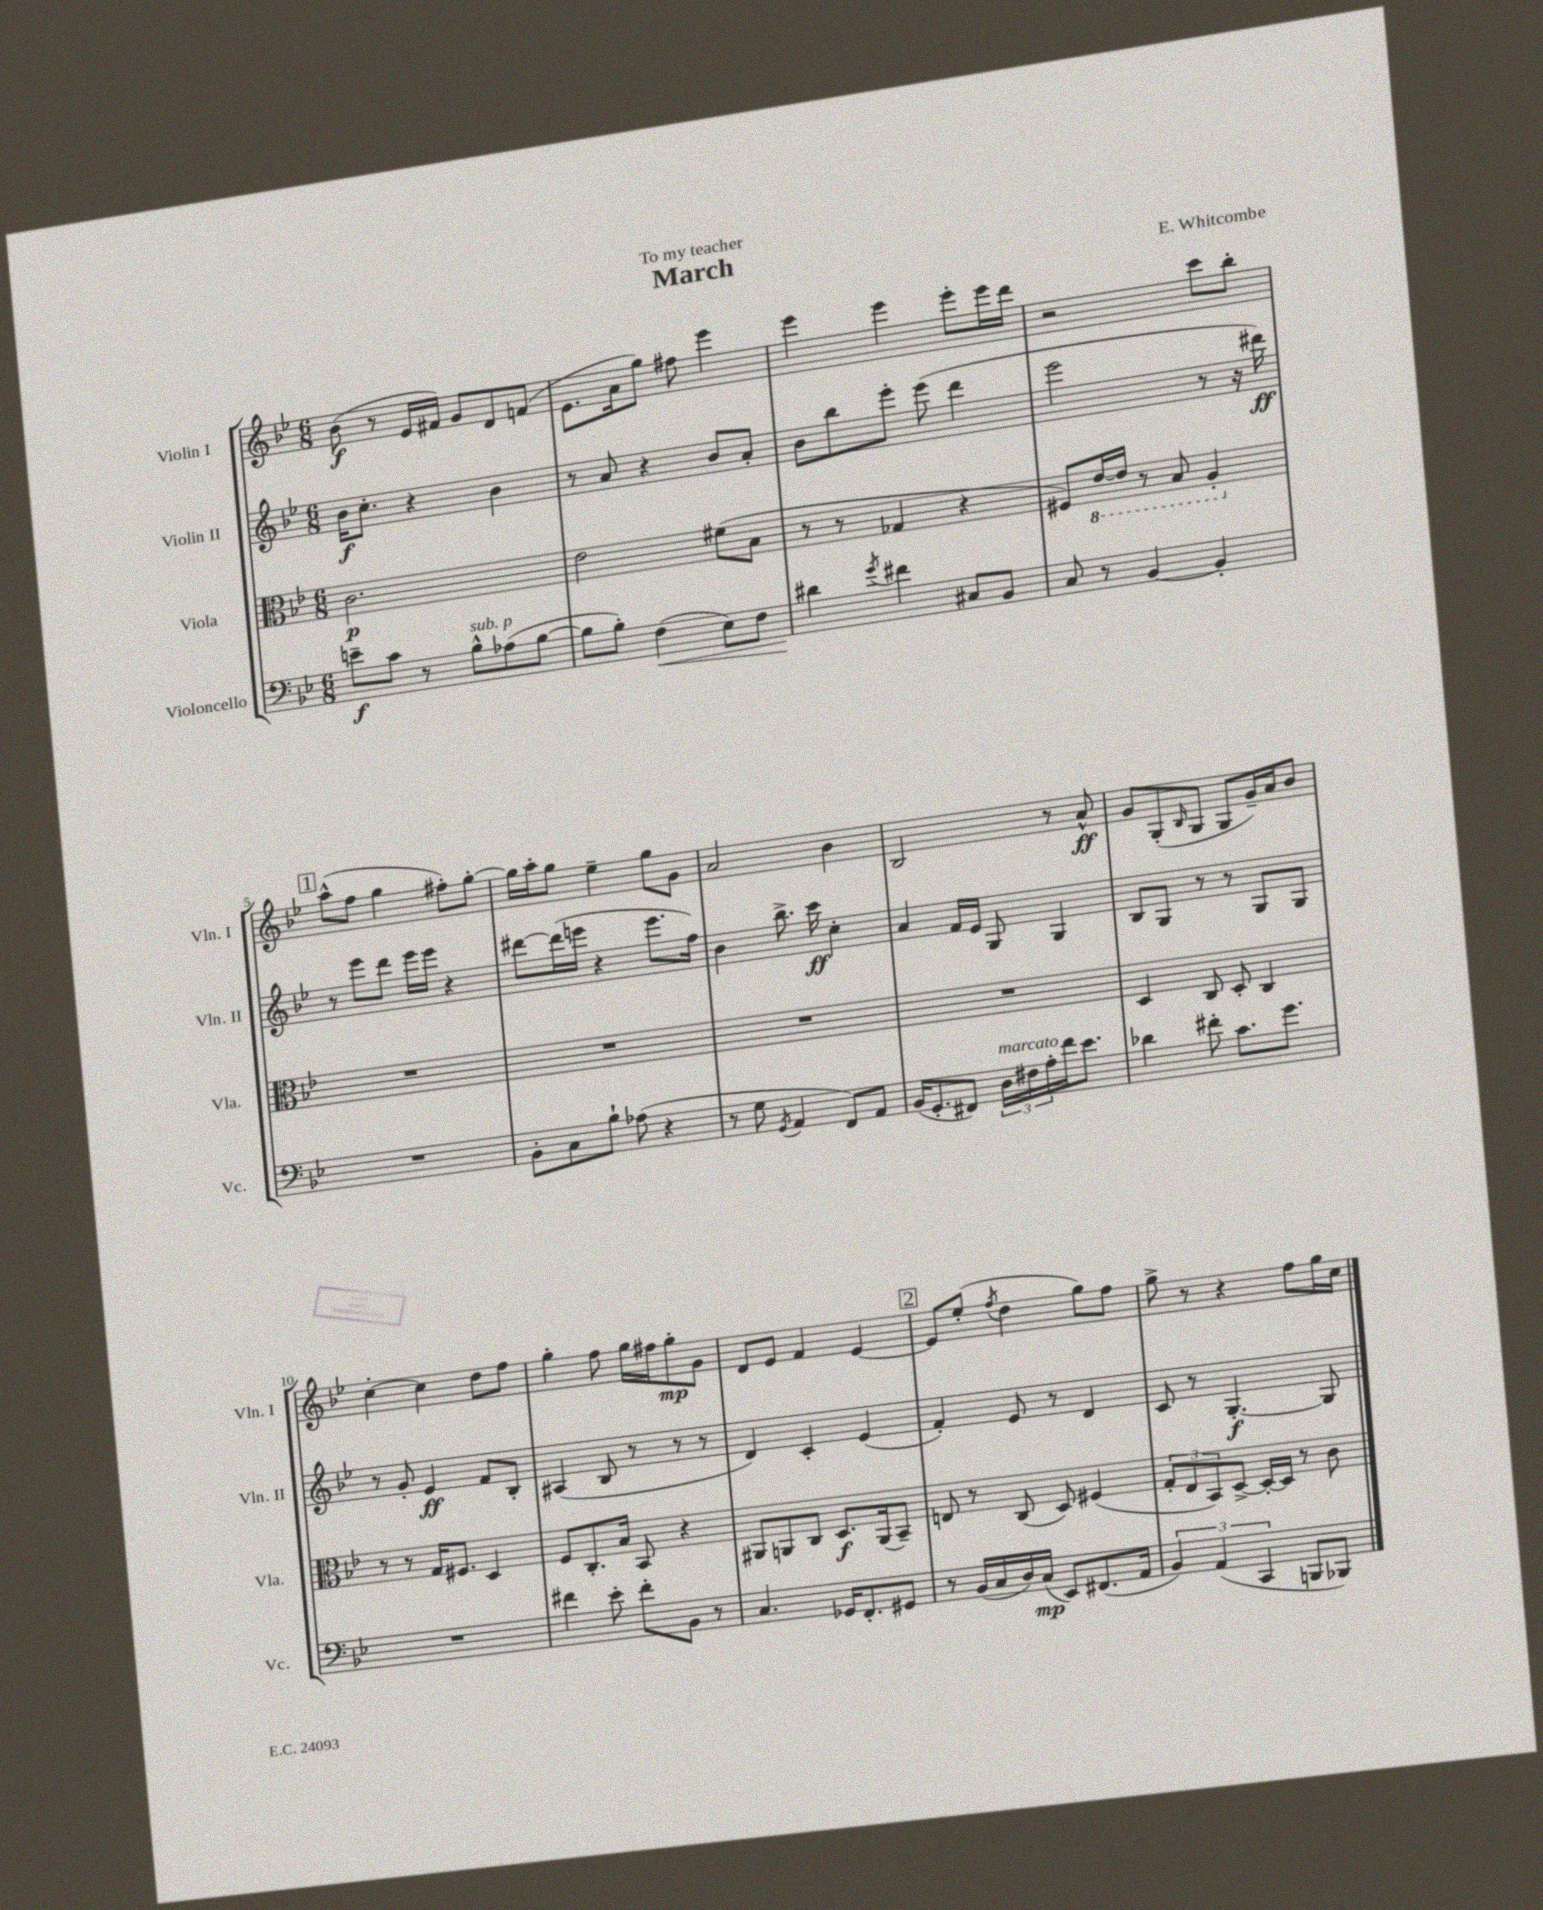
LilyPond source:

\header { title = "March" composer = "E. Whitcombe" dedication = "To my teacher" }
<<
\new StaffGroup <<
\new Staff = "s0" \with { instrumentName = "Violin I" shortInstrumentName = "Vln. I" } {
    \clef treble \key bes \major \numericTimeSignature \time 6/8
    bes'8\f( r8 ees'16 fis'16) g'8 d'8 f'8( |
    ees'8. a'16 g''8) fis''8 ees'''4 |
    ees'''4 ees'''4 ees'''8-. ees'''16 d'''16 |
    r2 c'''8 bes''8-. |
    \mark \markup { \box "1" } a''8-^( f''8 g''4 fis''8-.) g''8~-. |
    g''16 a''16-. g''8 ees''4-- g''8 g'8 |
    a'2 bes'4 |
    bes2 r8 a'8-^\ff |
    g'8 g8-.( \grace { bes16 } g8 g8 g'16--) a'16 bes'8 |
    c''4~-. c''4 d''8 f''8 |
    g''4-. f''8 g''16 fis''16 g''8-.\mp g'8 |
    d'8 ees'8 f'4 ees'4~ |
    \mark \markup { \box "2" } ees'8 ees''8-.( \acciaccatura { f''8 } d''4 g''8) f''8 |
    g''8-> r8 r4 f''8 g''16 c''16 \bar "|." |
}
\new Staff = "s1" \with { instrumentName = "Violin II" shortInstrumentName = "Vln. II" } {
    \clef treble \key bes \major \numericTimeSignature \time 6/8
    bes'16\f c''8.-. r4 bes'4 |
    r8 a'8 r4 bes'8 a'8-. |
    bes'8 bes''8 ees'''8-. ees'''8( d'''4 |
    ees'''2 r8 r16 dis'''16\ff) |
    \mark \markup { \box "1" } r8 ees'''8 d'''8 ees'''16 ees'''16 r4 |
    dis'''8~ dis'''16( e'''16 r4 e'''8. f''16) |
    bes'4 bes''8.-> c'''16\ff c''4-. |
    a'4 f'16 ees'16 g8 g4 |
    bes8 g8 r8 r8 g8 g8 |
    r8 g'8-. ees'4\ff f'8 bes8-. |
    ais4( bes8 r8 r8 r8 |
    d'4) c'4-. ees'4( |
    \mark \markup { \box "2" } f'4-.) ees'8 r8 d'4 |
    c'8 r8 g4.~-.\f g8 \bar "|." |
}
\new Staff = "s2" \with { instrumentName = "Viola" shortInstrumentName = "Vla." } {
    \clef alto \key bes \major \numericTimeSignature \time 6/8
    c'2.\p |
    ees'2 fis'8( bes8 |
    r8 r8 ges4 r4 |
    fis8) \ottava #-1 ees16~ ees16 r8 bes,8 a,4-. \ottava #0 |
    \mark \markup { \box "1" } R2. |
    R2. |
    R2. |
    R2. |
    d4 c8 d8-. c4 |
    r8 r8 g16 fis8. d4 |
    f8 c8.-. bes16 bes,8 r4 |
    ais,8 a,8 c8 d8.\f a,16( bes,8--) |
    \mark \markup { \box "2" } e8 r8 c8( d8) fis4( |
    \tuplet 3/2 { g8-. ees8 bes,8) } d8~-> d16~-. d16 r8 c'8 \bar "|." |
}
\new Staff = "s3" \with { instrumentName = "Violoncello" shortInstrumentName = "Vc." } {
    \clef bass \key bes \major \numericTimeSignature \time 6/8
    e'8--\f c'8 r8 bes8-^^\markup { \italic "sub. p" } aes8( bes8~ |
    bes8 bes8-.) f4\<( ees8) f8 |
    dis'4\! \acciaccatura { g'8 } fis'4 cis8 bes,8 |
    c8 r8 bes,4~ bes,4-. |
    \mark \markup { \box "1" } R2. |
    bes,8-. c8 bes8-! aes8( r4 |
    r8 g8 \acciaccatura { g,8 } a,4 f,8) a,8 |
    bes,16( g,8.-. fis,8) \tuplet 3/2 { d16^\markup { \italic "marcato" } fis16 a16-. } f'16 ees'8. |
    des'4 fis'8-. c'8. g'8. |
    R2. |
    fis'4 ees'8-. fis'8-. bes,8 r8 |
    c4. ges,16 f,8.-. gis,8 |
    \mark \markup { \box "2" } r8 bes,16( c16 d16) c16\mp( ees,8) fis,8.( a,16 |
    \tuplet 3/2 { bes,4) a,4( c,4 } b,,8 bes,,8) \bar "|." |
}
>>
>>
